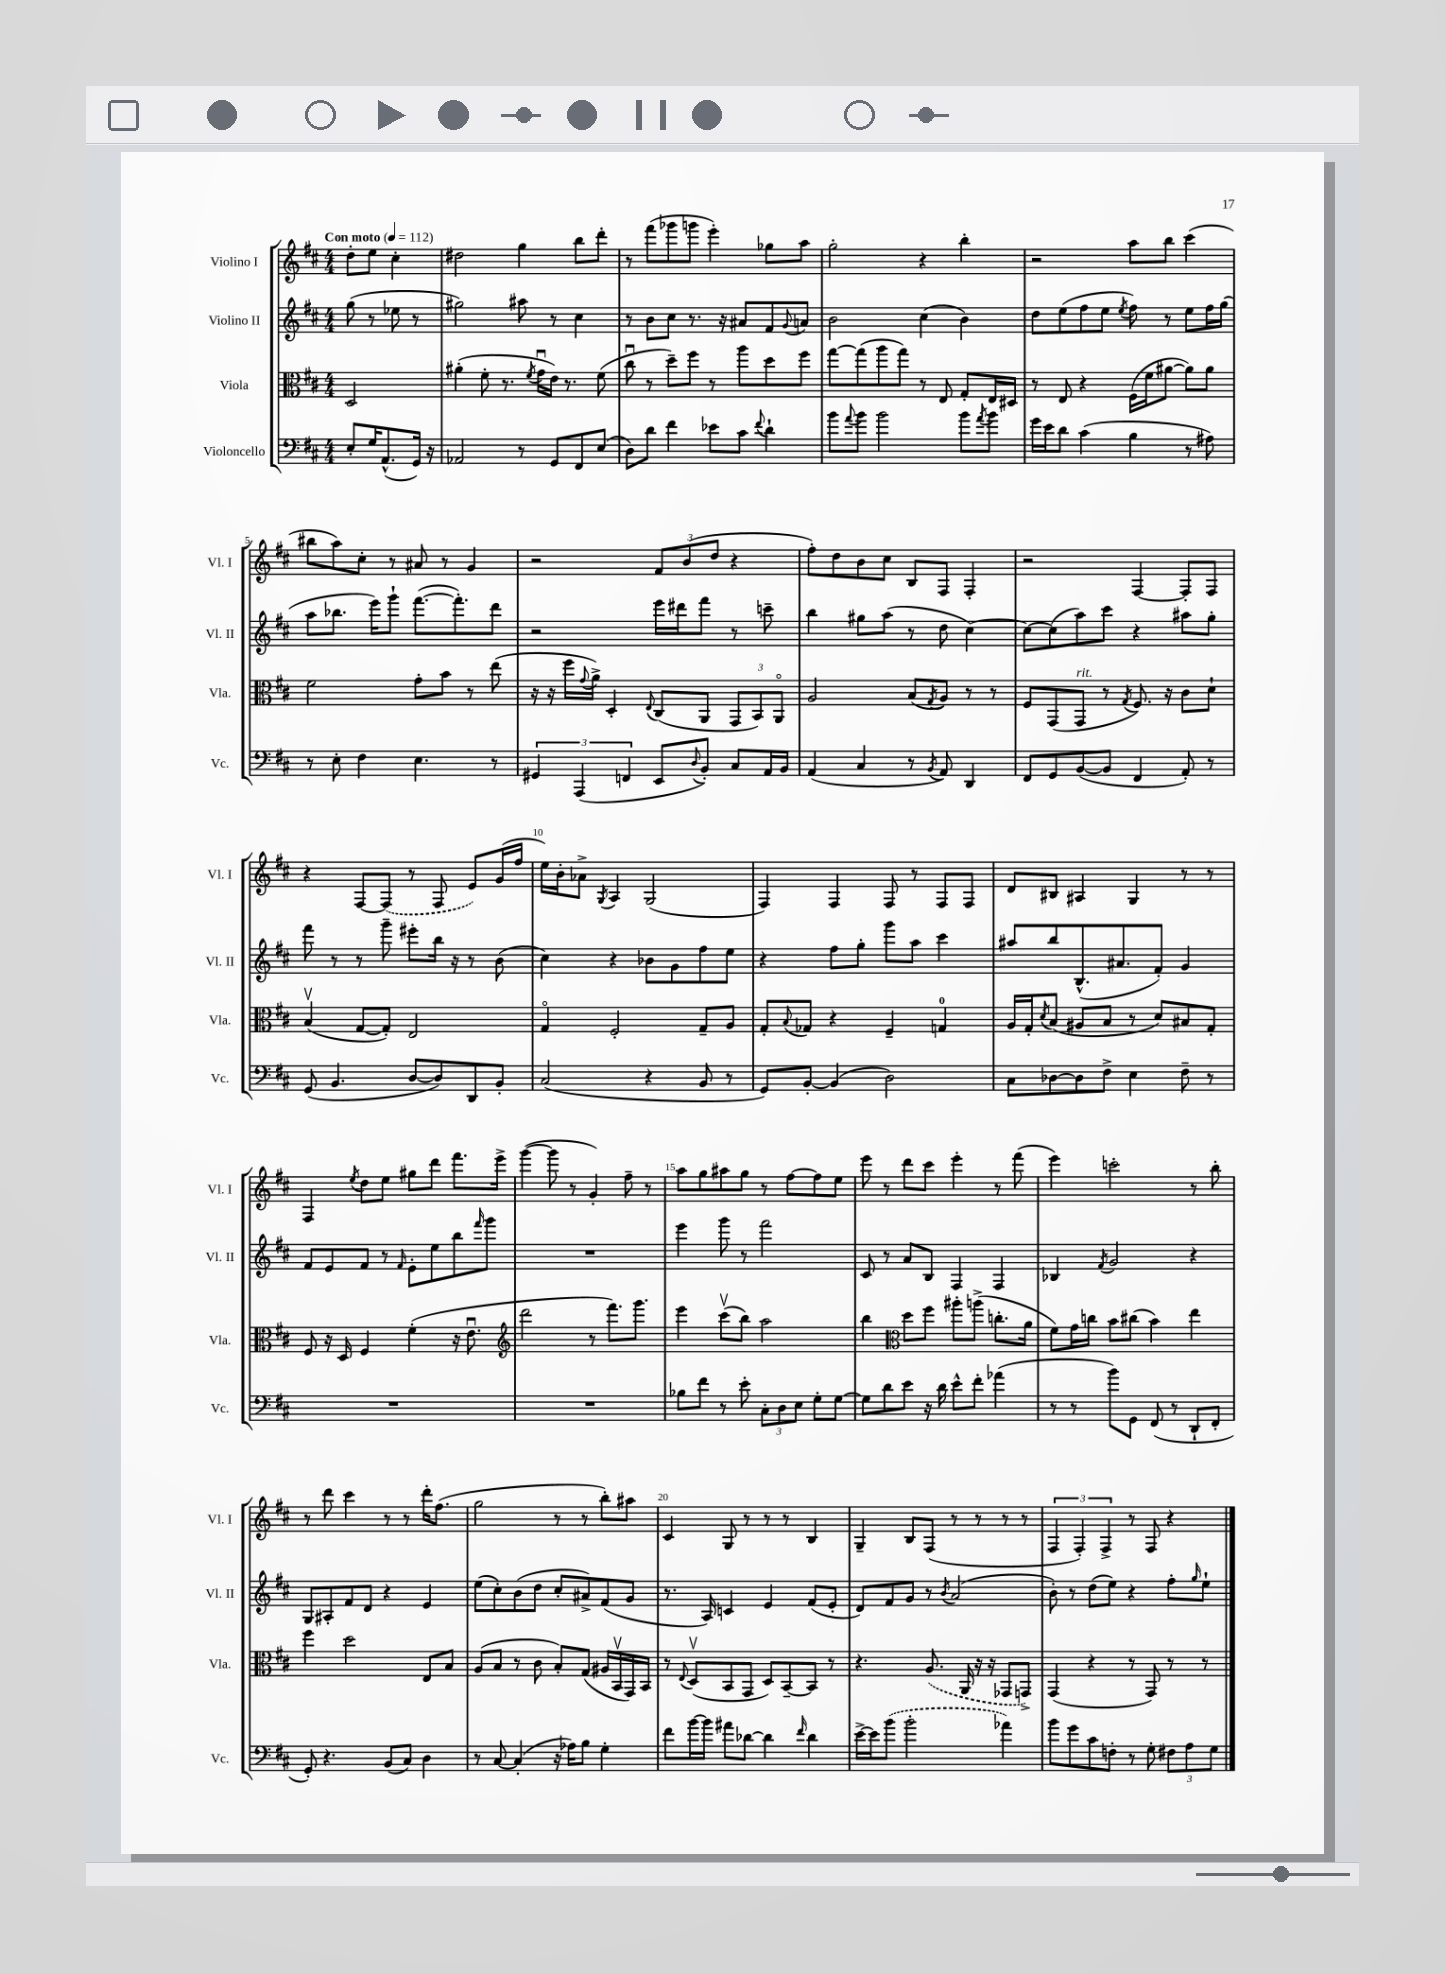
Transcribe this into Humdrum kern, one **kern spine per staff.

**kern	**kern	**kern	**kern
*staff4	*staff3	*staff2	*staff1
*clefF4	*clefC3	*clefG2	*clefG2
*k[f#c#]	*k[f#c#]	*k[f#c#]	*k[f#c#]
*M4/4	*M4/4	*M4/4	*M4/4
*MM112	*MM112	*MM112	*MM112
8E'/L	2D/	(8gg\	8dd'\L
16G/K	.	8r	8ee\J
(8.AA^^/	.	.	.
.	.	8ee-\	4cc#'\
16GG/Jk)	.	8r	.
16r	.	.	.
=	=	=	=
2AA-/	(4a#'\	2gg#\)	2dd#\
.	8f#'\	.	.
.	8.r	.	.
8r	.	8aa#\	4gg\
.	8qf#/	.	.
.	16gu\LL	.	.
8GG/L	16e\JJ)	8r	.
.	8.r	.	.
8FF#/	.	4cc#\	8bb\L
(8E/J	(8f#\	.	8ddd'\J
=	=	=	=
8D\L)	8cc#u\	8r	8r
8d\J	8r	8b\L	(8fff#\L
4f#\	8dd~\L)	8cc#\J	8ggg-\
.	8ff#\J	8.r	8ggg\J
8e-\L	8r	.	4eee'\)
.	.	16r	.
8c#\J	8aa\L	8a#/L	.
8qqf#/	.	.	.
4d`\	8dd\	8f#/	8gg-\L
.	.	8qqg/	.
.	8ff#\J	8a/J	8aa\J
=	=	=	=
8b\L	[8gg\L	2b\	2gg'\
8qqa/	.	.	.
8b\J	(8gg\]	.	.
2b\	8aa\	.	.
.	8gg\J)	.	.
.	8r	(4cc#\	4r
.	8E/	.	.
8b\L	8G'/L	4b\)	4bb'\
8qa/	.	.	.
8b\J	16E/L	.	.
.	16D#/JJ	.	.
=	=	=	=
16g\LL	8r	8dd\L	2r
16e\J	.	.	.
8d\J	8E/	(8ee\	.
(4c#\	4r	8ff#\	.
.	.	8ee\J	.
.	.	8qee/	.
4B\	(16F#\LL	8ff#\)	8aa\L
.	16f#\J	.	.
.	[8a#\J	8r	8bb\J
8r	8a#\]L)	8ee\L	(4ccc#\
8A#\)	8a#\J	16ff#\L	.
.	.	(16gg\JJ	.
=	=	=	=
8r	2f#\	8aa\L	8bb#\L
8E'\	.	8.bb-\J	8aa\)
4F#\	.	.	8cc#'\J
.	.	16eee\LK)	.
.	.	8ggg`\J	8r
4.E\	8g'\L	([8.fff#\L	8a#/
.	8b\J	.	8r
.	.	8.fff#'\])	.
.	8r	.	4g/
8r	(8ee\	8ddd\J	.
=	=	=	=
6GG#/	16r	2r	2r
.	16r	.	.
.	16ff#\LL	.	.
(6AAA/	.	.	.
.	8qqg/	.	.
.	16a^\JJ)	.	.
.	4D'/	.	.
6FF/	.	.	.
.	8qqE/	.	.
8EE/L	(8C#/L	16eee\LL	12f#/L
.	.	16ddd#\J	.
.	.	.	(12b/
8qqD/	.	.	.
8BB'/J)	8AA/J	8fff#\J	.
.	.	.	12dd/J
8C#/L	12GG/L	8r	4r
.	12BB/)	.	.
16AA/L	.	8ccc~\	.
.	12AAo/J	.	.
16BB/JJ	.	.	.
=	=	=	=
(4AA/	2A/	4bb\	8ff#'\L)
.	.	.	8dd\
4C#/	.	8gg#\L	8b\
.	.	(8aa\J	8cc#\J
8r	(8B/L	8r	8B/L
8qBB/	8qG/	.	.
8AA/)	8A/J)	8dd\	8F#/J
4DD/	8r	[4cc#\)	4F#'/
.	8r	.	.
=	=	=	=
8FF#/L	8F#/L	8cc#\_L	2r
8GG/	(8GG/	(8cc#\]	.
([8BB/	8GG/J	8aa\)	.
8BB/]J	8r	8ccc#\J	.
.	8qG/	.	.
4FF#/	8.F#/)	4r	[4F#/
.	16r	.	.
8AA'/)	8c#\L	8aa#\L	8F#'/]L
8r	8d`\J	8gg'\J	8F#/J
=	=	=	=
(8GG/	(4Bv/	8fff#\	4r
4.BB/	.	8r	.
.	[8G/L	8r	[8F#/L
.	8G'/]J)	8ggg~\	(8F#/]J
[8D/L	2E/	8eee#'\L	8r
8D/])	.	16bb\Jk	8F#/
.	.	16r	.
8DD/	.	8r	8e/L)
8BB'/J	.	(8b\	(16g/L
.	.	.	16ff#/JJ
=	=	=	=
(2C#/	4Go/	4cc#\)	16ee\LL)
.	.	.	16b'\J
.	.	.	8a-^\J
.	.	.	8qG/
.	2F#'/	4r	4A/
4r	.	8b-\L	(2G/
.	.	8g\	.
8BB/	8G~/L	8ff#\	.
8r	8A/J	8ee\J	.
=	=	=	=
8GG/L)	8G'/L	4r	4F#/)
.	8qqB/	.	.
[8BB'/J	8G-/J	.	.
(4BB/]	4r	8ff#\L	4F#/
.	.	8gg'\J	.
2D\)	4F#~/	8ggg\L	8F#/
.	.	8aa\J	8r
.	4G/	4ccc#\	8F#/L
.	.	.	8F#/J
=	=	=	=
8C#\L	16A/LL	8aa#/L	8d/L
.	16G'/J	.	.
.	8qd/	.	.
[8D-\	(8B/J	8bb/	8B#/J
8D-\]	8A#/L	(8.B^^/	4A#/
8F#^\J	8B/J	.	.
.	.	8.a#/	.
4E\	8r	.	4G/
.	8d/L)	8f#'/J)	.
8F#~\	8B#/	4g/	8r
8r	8G'/J	.	8r
=	=	=	=
1r	8F#/	8f#/L	4F#/
.	16r	8e/	.
.	16D/	.	.
.	.	.	8qee/
.	4F#/	8f#/J	8dd\L
.	.	8r	8ee\J
.	.	16qqf#/	.
.	(4f#'\	8e'\L	8gg#\L
.	.	8ee\	8ddd\J
.	16r	8bb\	8.fff#\L
.	8.eu\	.	.
.	.	16qqfff#/	.
.	.	8ggg\J	.
.	.	.	16eee^\Jk
=	=	=	=
*	*clefG2	*	*
1r	2ddd\	1r	([4ggg\
.	.	.	8ggg\]
.	.	.	8r
.	8r	.	4g'/)
.	8.fff#\L)	.	.
.	.	.	8ff#~\
.	8.ggg\J	.	.
.	.	.	8r
=	=	=	=
8B-\L	4eee\	4eee\	8aa\L
8f#\J	.	.	8gg\
8r	(8ccc#v\L	8ggg\	8aa#\
8e'\	8bb\J)	8r	8gg\J
12C#'\L	2aa\	2fff#\	8r
12D\	.	.	.
.	.	.	[8ff#\L
12E\J	.	.	.
8G'\L	.	.	8ff#\]
[8G\J	.	.	8ee\J
=	=	=	=
8G\]L	4bb\	8c#/	8eee\
8d\	.	8r	8r
*	*clefC3	*	*
8e\J	8dd\L	8a/L	8ddd\L
16r	8ff#\J	8B/J	8ccc#\J
16d\	.	.	.
8e^^\L	8aa#'\L	4F#/	4eee'\
8f#'\J	(8aa^\J	.	.
(4a-\	8.cc'\L	4F#/	8r
.	.	.	(8fff#\
.	16a\Jk	.	.
=	=	=	=
8r	8f#\L)	4B-/	4eee\)
8r	16g\L	.	.
.	16cc\JJ	.	.
.	.	8qf#/	.
8b\L)	8b\L	2g/	2ccc'\
8GG\J	(8cc#\J	.	.
(8FF#/	4b\)	.	.
8r	.	.	.
8DD`/L	4ee\	4r	8r
8FF#'/J	.	.	8bb'\
=	=	=	=
8GG'/)	4ff#\	8G/L	8r
4.r	.	8A#'/	8ddd\
.	2dd\	8f#/	4ccc#\
.	.	8d/J	.
(8BB/L	.	4r	8r
8C#/J)	.	.	8r
4D\	8E/L	4e/	16ddd'\LK
.	.	.	(8.ff#\J
.	8B/J	.	.
=	=	=	=
8r	(8A/L	(8ee\L	2gg\
[8C#/	8B/J	8cc#'\)	.
(4C#'/]	8r	(8b\	.
.	8c#\	8dd\J	.
16r	8B'/L)	8cc#'/L	8r
16A-\LK)	.	.	.
8B\J	(8G/J	8a#^/)	8r
4G'\	16A#/LL	(8f#/	8bb'\L)
.	16BBv/	.	.
.	16GG/)	8g/J	8aa#\J
.	16BB/JJ	.	.
=	=	=	=
8f#\L	8r	8.r	4c#/
.	8qqE/	.	.
[16b\L	(8Dv/L	.	.
16b\]JJ	.	16A/)	.
8a#\L	8BB/	4c/	8G/
[8d-\J	8GG/J	.	8r
4d-\]	8D/L)	4e/	8r
.	[8BB~/	.	8r
16qqf#/	.	.	.
4d-\	8BB/]J	(8f#/L	4B/
.	8r	8e'/J	.
=	=	=	=
[16e^\LL	4.r	8d/L)	4G~/
16e\]J	.	.	.
(8b\J	.	8f#/	.
2b'\	.	8g/J	8B/L
.	(8.A/	8r	(8F#/J
.	.	8qb/	.
.	.	(2a/	8r
.	16AA/	.	.
.	16r	.	8r
.	16r	.	.
4a-\)	8GG-/L	.	8r
.	8GG^/J)	.	8r
=	=	=	=
8b\L	(4GG/	8b'\)	6F#/
8g\	.	8r	.
.	.	.	6F#'/)
8c#\	4r	(8dd\L	.
.	.	.	6F#^/
8F'\J	.	8ee\J)	.
8r	8r	4r	8r
8G'\	8GG/)	.	8F#/
12F#\L	8r	8ff#'\L	4r
12A\	.	.	.
.	.	16qqgg/	.
.	8r	8ee`\J	.
12G\J	.	.	.
==	==	==	==
*-	*-	*-	*-
